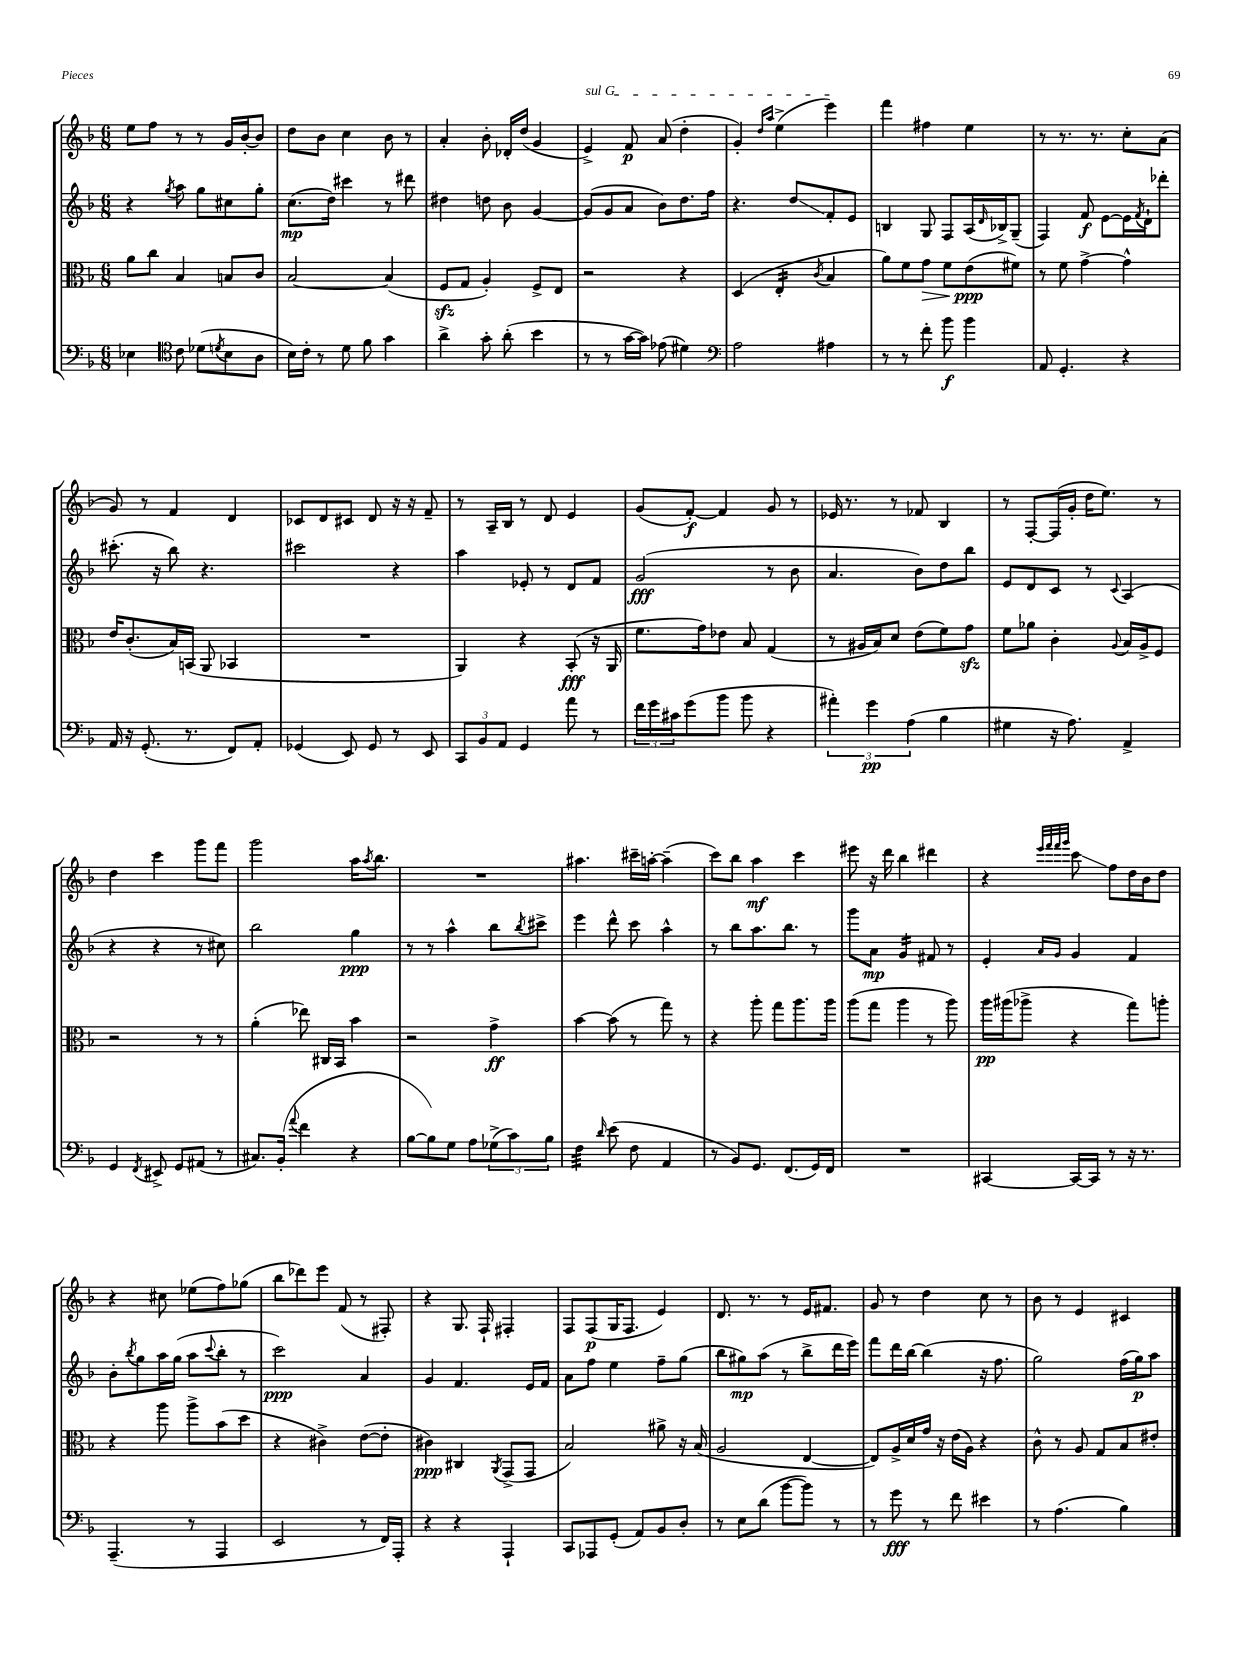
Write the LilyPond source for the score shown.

<<
\new StaffGroup <<
\new Staff = "s0" {
    \clef treble \key f \major \numericTimeSignature \time 6/8
    e''8 f''8 r8 r8 g'16 bes'16~-. bes'8 |
    d''8 bes'8 c''4 bes'8 r8 |
    a'4-. bes'8-. des'16-. d''16( g'4 |
    \once \override TextSpanner.bound-details.left.text = \markup { \italic "sul G" } e'4->\startTextSpan) f'8\p a'8( d''4-. |
    g'4-.) \grace { d''16 a''16 } e''4->( e'''4\stopTextSpan) |
    f'''4 fis''4 e''4 |
    r8 r8. r8. c''8-. a'8( |
    g'8) r8 f'4 d'4 |
    ces'8 d'8 cis'8 d'8 r16 r16 f'8-- |
    r8 a16-- bes16 r8 d'8 e'4 |
    g'8( f'8~-.\f) f'4 g'8 r8 |
    ees'16 r8. r8 fes'8 bes4 |
    r8 f8~-. f16( g'16-. d''16 e''8.) r8 |
    d''4 c'''4 g'''8 f'''8 |
    g'''2 a''16 \acciaccatura { a''8 } bes''8. |
    R2. |
    ais''4. cis'''16-- a''16~-. a''4--( |
    c'''8) bes''8 a''4\mf c'''4 |
    eis'''8 r16 d'''16 bes''4 dis'''4 |
    r4 \grace { e'''32 f'''32 f'''32 g'''32 } c'''8\glissando f''8 d''16 bes'16 d''8 |
    r4 cis''8 ees''8( f''8) ges''8( |
    bes''8 des'''8) e'''8 f'8( r8 fis8-.) |
    r4 g8. f16-! fis4-. |
    f8 f8\p( g16 f8. e'4) |
    d'8. r8. r8 e'16 fis'8. |
    g'8 r8 d''4 c''8 r8 |
    bes'8 r8 e'4 cis'4 \bar "|." |
}
\new Staff = "s1" {
    \clef treble \key f \major \numericTimeSignature \time 6/8
    r4 \acciaccatura { g''8 } a''8 g''8 cis''8 g''8-. |
    c''8.\mp( d''16) cis'''4 r8 dis'''8 |
    dis''4 d''8 bes'8 g'4~ |
    g'8( g'8 a'8 bes'8) d''8. f''16 |
    r4. d''8\glissando f'8-. e'8 |
    b4 g8 f8 a16( \grace { d'16 } bes16->) g8--( |
    f4) f'8\f e'8~ e'16 \acciaccatura { f'8 } d'16-! des'''8-. |
    cis'''8.-.( r16 bes''8) r4. |
    cis'''2 r4 |
    a''4 ees'8-. r8 d'8 f'8 |
    g'2\fff( r8 bes'8 |
    a'4. bes'8) d''8 bes''8 |
    e'8 d'8 c'8 r8 \appoggiatura { c'8 } a4( |
    r4 r4 r8 cis''8) |
    bes''2 g''4\ppp |
    r8 r8 a''4-^ bes''8 \acciaccatura { bes''8 } cis'''8-> |
    e'''4 d'''8-^ c'''8 a''4-^ |
    r8 bes''8 a''8. bes''8. r8 |
    g'''8 a'8\mp g'4:16 fis'8 r8 |
    e'4-. \grace { a'16 g'16 } g'4 f'4 |
    bes'8-. \acciaccatura { bes''8 } g''8 a''16 g''16( a''8 \appoggiatura { c'''8 } bes''8-. r8 |
    c'''2\ppp) a'4 |
    g'4 f'4. e'16 f'16 |
    a'8 f''8 e''4 f''8-- g''8( |
    bes''8 gis''8\mp) a''8( r8 bes''8-> d'''16 e'''16) |
    f'''8 d'''16 bes''16~ bes''4( r16 f''8. |
    g''2) f''16( g''16\p) a''8 \bar "|." |
}
\new Staff = "s2" {
    \clef alto \key f \major \numericTimeSignature \time 6/8
    a'8 c''8 bes4 b8 c'8 |
    bes2~ bes4( |
    f8\sfz g8 a4-.) f8-> e8 |
    r2 r4 |
    d4( e4:16-. \acciaccatura { c'8 } bes4 |
    a'8) f'8 g'8\> f'8 e'8\ppp\!( fis'8) |
    r8 f'8 g'4~-> g'4-^ |
    e'16 c'8.-.( bes16) b,16( a,8 bes,4 |
    R2. |
    a,4) r4 bes,8-.\fff( r16 a,16 |
    f'8. g'16) ees'8 bes8 g4( |
    r8 ais16 bes16) d'8 e'8( f'8) g'8\sfz |
    f'8 aes'8 c'4-. \appoggiatura { a8 } bes16 a16-> f8 |
    r2 r8 r8 |
    a'4-.( ees''8) cis16 bes,16 bes'4 |
    r2 g'4->\ff |
    bes'4~ bes'8( r8 g''8) r8 |
    r4 a''8-. g''8 a''8. a''16 |
    a''8( g''8 a''4 r8 a''8) |
    a''16\pp ais''16( aes''8-> r4 g''8) a''8-. |
    r4 a''8 a''8-> bes'8( d''8 |
    r4 cis'4->) e'8~( e'8-. |
    cis'4\ppp) cis4 \acciaccatura { a,8 } g,8->( g,8 |
    bes2) ais'8-> r16 bes16( |
    a2 e4~ |
    e8) a16-> d'16 g'16 r16 e'16( a16) r4 |
    c'8-^ r8 a8 g8 bes8 eis'8-. \bar "|." |
}
\new Staff = "s3" {
    \clef bass \key f \major \numericTimeSignature \time 6/8
    ees4 \clef tenor c'8 des'8( \acciaccatura { d'8 } bes8 a8 |
    bes16) c'16-. r8 d'8 f'8 g'4 |
    a'4-> g'8-. a'8-.( bes'4 |
    r8 r8 g'16~ g'16) ees'8( dis'4) |
    \clef bass a2 ais4 |
    r8 r8 f'8-. bes'8\f bes'4 |
    a,8 g,4.-. r4 |
    a,16 r16 g,8.-.( r8. f,8) a,8-. |
    ges,4( e,8) ges,8 r8 e,8 |
    \tuplet 3/2 { c,8 bes,8 a,8 } g,4 a'8 r8 |
    \tuplet 3/2 { f'16 g'16 cis'16 } g'8( bes'8 bes'8 r4 |
    \tuplet 3/2 { ais'4-.) g'4\pp a4( } bes4 |
    gis4 r16 a8.) a,4-> |
    g,4 \acciaccatura { f,8 } eis,8-> g,8 ais,8( r8 |
    cis8.) bes,16-.( \appoggiatura { a'8 } f'4 r4 |
    bes8~ bes8) g8 a8 \tuplet 3/2 { ges8->( c'8) bes8 } |
    f4:32 \grace { d'16 } e'8( f8 a,4 |
    r8 bes,8) g,8. f,8.( g,16) f,16 |
    R2. |
    cis,4~ cis,16~ cis,16 r8 r16 r8. |
    a,,4.--( r8 a,,4 |
    e,2 r8 f,16) a,,16-. |
    r4 r4 a,,4-! |
    c,8 aes,,8 g,8-.( a,8) bes,8 d8-. |
    r8 e8 d'8( bes'8~ bes'8) r8 |
    r8 g'8\fff r8 f'8 eis'4 |
    r8 a4.( bes4) \bar "|." |
}
>>
>>
\layout { \context { \Score \remove "Bar_number_engraver" } }
